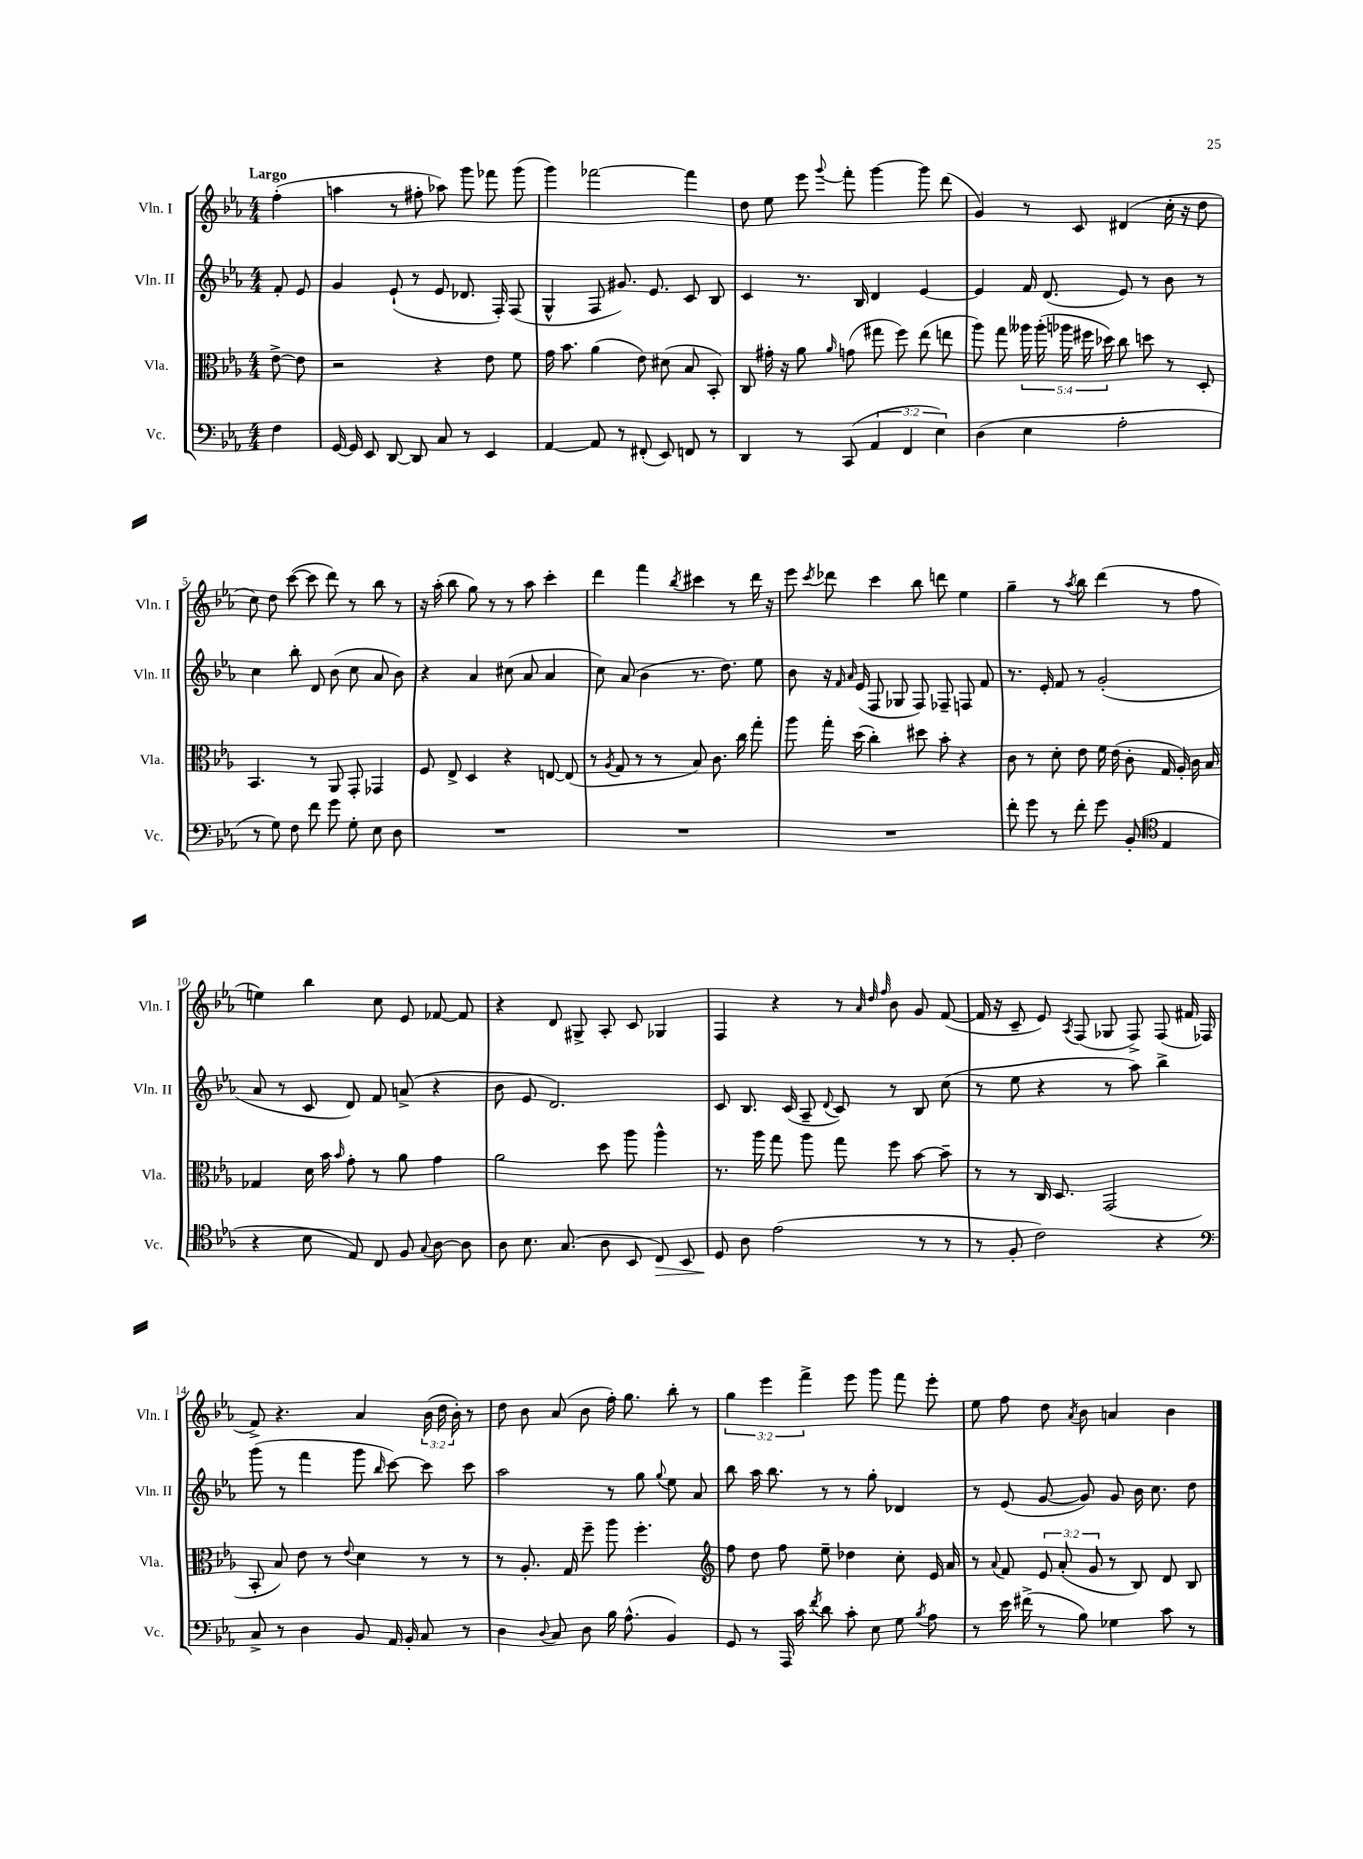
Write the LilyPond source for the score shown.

<<
\new StaffGroup <<
\new Staff = "s0" \with { instrumentName = "Vln. I" shortInstrumentName = "Vln. I" } {
    \clef treble \key ees \major \numericTimeSignature \time 4/4 \override Staff.TupletNumber.text = #tuplet-number::calc-fraction-text \partial 4 \tempo "Largo"
    \autoBeamOff f''4-.( |
    a''4 r8 fis''8-. aes''8) g'''8 fes'''8 g'''8( |
    g'''4) fes'''2~ fes'''4 |
    d''8 ees''8 ees'''8 \appoggiatura { g'''8 } f'''8-. g'''4~ g'''8 d'''8( |
    g'4) r8 c'8 dis'4( c''16-. r16 d''8 |
    c''8) d''8 c'''8~( c'''8 d'''8) r8 bes''8 r8 |
    r16 aes''16-.( bes''8 g''8) r8 r8 aes''8 c'''4-. |
    d'''4 f'''4 \acciaccatura { bes''8 } cis'''4 r8 d'''16 r16 |
    ees'''8 \acciaccatura { c'''8 } des'''8 c'''4 bes''8 d'''8 ees''4 |
    g''4-- r8 \acciaccatura { aes''8 } bes''8 d'''4( r8 f''8 |
    e''4) bes''4 c''8 ees'8 fes'8~ fes'8 |
    r4 d'8 gis8-> aes8-. c'8 ges4 |
    f4 r4 r8 \grace { aes'32 d''32 f''32 } bes'8 g'8 f'8~( |
    f'16 r16 c'8-- ees'8) \acciaccatura { aes8 } f8( ges8 f8->) f8( fis'16 fes16 |
    f'8->) r4. aes'4 \tuplet 3/2 { bes'16( d''16 bes'16-.) } r8 |
    d''8 bes'8 aes'8( bes'8 f''16-.) g''8. bes''8-. r8 |
    \tuplet 3/2 { g''4 ees'''4 f'''4-> } ees'''8 g'''8 f'''8 ees'''8-. |
    ees''8 f''8 d''8 \acciaccatura { aes'8 } bes'8 a'4 bes'4 \bar "|." |
}
\new Staff = "s1" \with { instrumentName = "Vln. II" shortInstrumentName = "Vln. II" } {
    \clef treble \key ees \major \numericTimeSignature \time 4/4 \partial 4
    \autoBeamOff f'8-. ees'8 |
    g'4 ees'8-!( r8 ees'8 des'8. f16-.) f8( |
    g4-^ f8 gis'8.) ees'8. c'8 bes8 |
    c'4 r8. bes16 d'4 ees'4~ |
    ees'4 f'16 d'8.( ees'8) r8 bes'8 r8 |
    c''4 bes''8-. d'8 bes'8( c''8 aes'8 bes'8) |
    r4 aes'4 cis''8( aes'8 aes'4 |
    c''8) aes'8( bes'4 r8. d''8.) ees''8 |
    bes'8 r16 \grace { f'16 aes'16 } ees'16( f8 ges8 f8) fes8-- f8 f'8 |
    r8. ees'16-. f'8 r8 g'2-.( |
    aes'8 r8 c'8 d'8) f'8 a'8->( r4 |
    bes'8 ees'8 d'2.) |
    c'8 bes8. c'16( aes8-- \appoggiatura { d'8 } c'8) r8 bes8 c''8( |
    r8 ees''8 r4 r8 aes''8) bes''4-> |
    g'''8( r8 f'''4 g'''8 \grace { bes''16 } c'''8~) c'''8 c'''8 |
    aes''2 r8 g''8 \appoggiatura { g''8 } ees''8 aes'8 |
    bes''8 aes''16 bes''8. r8 r8 g''8-. des'4 |
    r8 ees'8( g'8~ g'8) g'8 bes'16 c''8. d''8 \bar "|." |
}
\new Staff = "s2" \with { instrumentName = "Vla." shortInstrumentName = "Vla." } {
    \clef alto \key ees \major \numericTimeSignature \time 4/4 \override Staff.TupletNumber.text = #tuplet-number::calc-fraction-text \partial 4
    \autoBeamOff ees'8~-> ees'8 |
    r2 r4 ees'8 f'8 |
    g'16 bes'8. aes'4( ees'8) dis'8( bes8 bes,8-.) |
    c8 gis'16-. r16 aes'8 \grace { aes'16 } g'8( gis''8 f''8) ees''8( e''8 |
    aes''8) g''8 \tuplet 5/4 { aeses''16 aeses''16-.( aes''16 fis''16 des''16) } c''8 d''8 r8 d8-. |
    bes,4. r8 aes,8 g,8-. ges,4 |
    f8 ees8-> d4 r4 e8~ e8( |
    r8 \acciaccatura { aes8 } g8 r8 r8 bes8) c'8. c''16 g''8-. |
    aes''8 g''16-. d''16( c''4-.) dis''8 bes'8-. r4 |
    c'8 r8 d'8-. ees'8 f'16 ees'16( c'8-. g16 aes16-.) c'16 bes16 |
    ges4 d'16 bes'16 \grace { bes'16 } g'8-. r8 aes'8 g'4 |
    aes'2 d''8 aes''8 aes''4-^ |
    r8. aes''16 g''8 aes''8 g''8 f''8 bes'8~ bes'8-- |
    r8 r8 c16 d8. g,2( |
    bes,8-. bes8) ees'8 r8 \appoggiatura { ees'8 } d'4 r8 r8 |
    r8 aes8.-. g16 f''8-- aes''8 f''4.-. |
    \clef treble f''8 d''8 f''8 ees''8-- des''4 c''8-. ees'16 aes'16 |
    r8 \appoggiatura { aes'8 } f'8 \tuplet 3/2 { ees'8 aes'8-.( g'8 } r8 bes8) d'8 bes8 \bar "|." |
}
\new Staff = "s3" \with { instrumentName = "Vc." shortInstrumentName = "Vc." } {
    \clef bass \key ees \major \numericTimeSignature \time 4/4 \override Staff.TupletNumber.text = #tuplet-number::calc-fraction-text \partial 4
    \autoBeamOff f4 |
    g,16~ g,16 ees,8 d,8~ d,8 c8 r8 ees,4 |
    aes,4~ aes,8 r8 fis,8-.( ees,8) f,8 r8 |
    d,4 r8 c,8( \tuplet 3/2 { aes,4 f,4 ees4) } |
    d4( ees4 aes2-. |
    r8 g8) f8 f'8 g'8 g8-. ees8 d8 |
    R1 |
    R1 |
    R1 |
    f'8-. g'8 r8 f'8-. g'8 bes,8-.( \clef tenor ees4 |
    r4 bes8 ees8) c8 f8 \appoggiatura { g8 } aes8~ aes8 |
    aes8 bes8. g8.( aes8 bes,8 c8\>) bes,8 |
    d8\! aes8 ees'2( r8 r8 |
    r8 f8-. c'2) r4 |
    \clef bass c8-> r8 d4 bes,8 aes,16 bes,16-. c8 r8 |
    d4 \appoggiatura { d8 } c8 d8 bes16 aes8.-^( bes,4) |
    g,8 r8 aes,,16 c'16 \acciaccatura { f'8 } d'8 c'8-. ees8 g8 \acciaccatura { bes8 } aes8 |
    r8 ees'16 fis'16->( r8 bes8) ges4 c'8 r8 \bar "|." |
}
>>
>>
